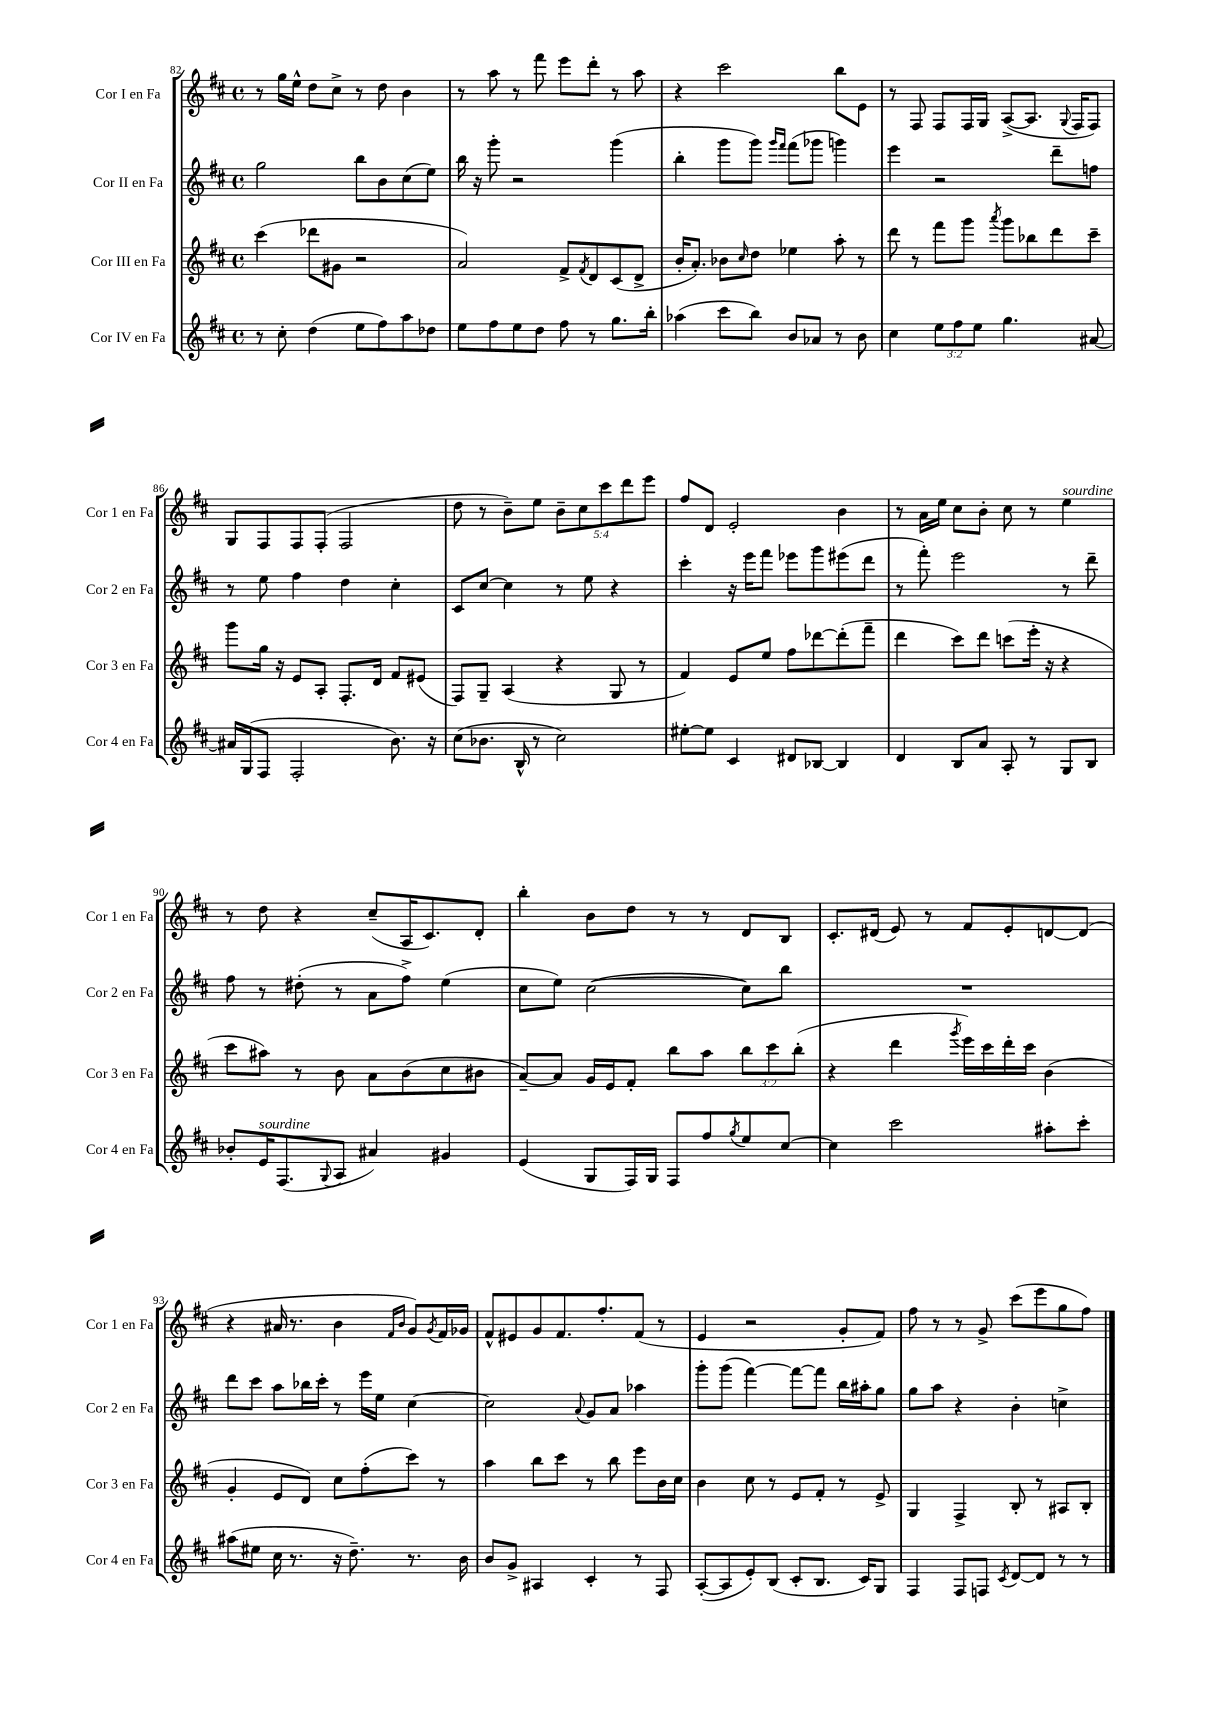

**kern	**kern	**kern	**kern
*staff4	*staff3	*staff2	*staff1
*clefG2	*clefG2	*clefG2	*clefG2
*k[f#c#]	*k[f#c#]	*k[f#c#]	*k[f#c#]
*M4/4	*M4/4	*M4/4	*M4/4
*met(c)	*met(c)	*met(c)	*met(c)
8r	(4ccc#\	2gg\	8r
8cc#'\	.	.	16gg\LL
.	.	.	16ee^^\JJ
(4dd\	8ddd-\L	.	8dd\L
.	8g#\J	.	8cc#^\J
8ee\L	2r	8bb\L	8r
8ff#\)	.	8b\	8dd\
8aa\	.	(8cc#\	4b\
8dd-\J	.	8ee\J)	.
=	=	=	=
8ee\L	2a/)	16bb\	8r
.	.	16r	.
8ff#\	.	8ggg'\	8aa\
8ee\	.	2r	8r
8dd\J	.	.	8fff#\
8ff#\	8f#^/L	.	8eee\L
.	8qf#/	.	.
8r	8d/	.	8ddd'\J
8.gg\L	(8c#/	(4ggg\	8r
.	8d^/J	.	8aa\
16bb'\Jk	.	.	.
=	=	=	=
(4aa-\	16b'/LK	4bb'\	4r
.	8.a'/J)	.	.
8ccc#\L	8b-\L	8ggg\L	2ccc#\
.	16qqcc#/	.	.
8bb\J)	8dd\J	8ggg\J)	.
.	.	16qqggg/LL	.
.	.	16qqfff#/JJ	.
8b/L	4ee-\	(8fff#\L	.
8a-/J	.	8ggg-\J	.
8r	8aa'\	4ggg\)	8bb\L
8b\	8r	.	8e\J
=	=	=	=
4cc#\	8ddd\	4eee\	8r
.	8r	.	8F#/
12ee\L	8fff#\L	2r	8F#/L
12ff#\	.	.	.
.	8ggg\J	.	16F#/L
12ee\J	.	.	.
.	.	.	16G/JJ
.	8qaaa/	.	.
4.gg\	8ggg\L	.	([8A^/L
.	8bb-\	.	8.A/]J
.	8ddd\	8ddd~\L	.
.	.	.	8qqG/
.	.	.	16F#/LK
[8a#/	8ccc#~\J	8ff\J	8F#/J)
=	=	=	=
16a#/]LL	8ggg\L	8r	8G/L
(16G/J	.	.	.
8F#/J	16gg\Jk	8ee\	8F#/
.	16r	.	.
2F#'/	8e/L	4ff#\	8F#/
.	8A'/J	.	(8F#'/J
.	8.F#'/L	4dd\	2F#/
.	16d/Jk	.	.
8.b\)	8f#/L	4cc#'\	.
.	(8e#/J	.	.
16r	.	.	.
=	=	=	=
(8cc#\L	8F#/L)	8c#/L	8dd\
8.b-\J	8G~/J	[8cc#/J	8r
.	(4A/	4cc#\]	8b~\L)
16B^^/	.	.	.
8r	.	.	8ee\J
2cc#\)	4r	8r	10b~\L
.	.	.	10cc#\
.	.	8ee\	.
.	.	.	10ccc#\
.	8G/	4r	.
.	.	.	10ddd\
.	8r	.	.
.	.	.	10eee\J
=	=	=	=
[8ee#'\L	4f#/)	4ccc#'\	8ff#/L
8ee#\]J	.	.	8d/J
4c#/	8e/L	16r	2e'/
.	.	16eee\LK	.
.	8ee/J	8fff#\J	.
8d#/L	8ff#\L	8eee-\L	.
[8B-/J	[8ddd-\	8ggg\	.
4B-/]	(8ddd-'\]	(8eee#\	4b\
.	8fff#~\J	8ddd\J	.
=	=	=	=
4d/	4ddd\	8r	8r
.	.	8fff#'\)	16a\LL
.	.	.	16ee\JJ
8B/L	8ccc#\L)	2eee\	8cc#\L
8a/J	8ddd\J	.	8b'\J
8A'/	(8ccc\L	.	8cc#\
8r	16eee'\Jk	.	8r
.	16r	.	.
8G/L	4r	8r	4ee\
8B/J	.	8ddd~\	.
=	=	=	=
8b-'/L	8ccc#\L	8ff#\	8r
16e/K	8aa#\J)	8r	8dd\
(8.F#/	.	.	.
.	8r	(8dd#'\	4r
8qqG/	.	.	.
8A/J	8b\	8r	.
4a#/)	8a\L	8a\L	(8cc#~/L
.	(8b\	8ff#^\J)	16A/K
.	.	.	8.c#/)
4g#/	8cc#\	(4ee\	.
.	8b#\J	.	8d'/J
=	=	=	=
(4e/	[8a~/L)	8cc#\L	4bb'\
.	8a/]J	8ee\J)	.
8G/L	16g/LL	([2cc#\	8b\L
.	16e/J	.	.
16F#/L)	8f#'/J	.	8dd\J
16G/JJ	.	.	.
8F#/L	8bb\L	.	8r
8ff#/	8aa\J	.	8r
8qgg/	.	.	.
8ee/	12bb\L	8cc#\]L)	8d/L
.	12ccc#\	.	.
[8cc#/J	.	8bb\J	8B/J
.	(12bb'\J	.	.
=	=	=	=
4cc#\]	4r	1r	8.c#'/L
.	.	.	(16d#/Jk
2ccc#\	4ddd\	.	8e/)
.	.	.	8r
.	8qggg/	.	.
.	16eee\LL)	.	8f#/L
.	16ccc#\	.	.
.	16ddd'\	.	8e'/
.	16ccc#\JJ	.	.
8aa#'\L	(4b\	.	[8d/
8ccc#'\J	.	.	(8d/]J
=	=	=	=
(8aa#\L	4g'/	8ddd\L	4r
8ee#\J	.	8ccc#\J	.
16cc#\	8e/L	8aa\L	16a#/
8.r	.	.	8.r
.	8d/J)	16bb-\L	.
.	.	16ccc#'\JJ	.
16r	8cc#\L	8r	4b\
8.dd~\)	.	.	.
.	(8ff#'\	16eee\LL	.
.	.	16ee\JJ	.
.	.	.	16qqf#/LL
.	.	.	16qqb/JJ
8.r	8ccc#\J)	[4cc#\	8g/L)
.	.	.	8qg/
.	8r	.	16f#/L
16b\	.	.	16g-/JJ
=	=	=	=
8b/L	4aa\	2cc#\]	8f#^^/L
8g^/J	.	.	8e#/
4A#/	8bb\L	.	8g/
.	8ccc#\J	.	8.f#/
.	.	8qqa/	.
4c#'/	8r	8g/L	.
.	.	.	8.ff#'/
.	8bb\	8a/J	.
8r	8eee\L	4aa-\	(8f#/J
8F#/	16b\L	.	8r
.	16cc#\JJ	.	.
=	=	=	=
([8A'/L	4b\	8ggg'\L	4e/
8A/]	.	(8ggg\J	.
8e'/)	8cc#\	[4fff#\)	2r
(8B/J	8r	.	.
8c#'/L	8e/L	8fff#\_L	.
8.B/J	8f#'/J	8fff#\]J	.
.	8r	16bb\LL	8g'/L
16c#/LK)	.	16aa#'\J	.
8G/J	8e^/	8gg\J	8f#/J)
=	=	=	=
4F#/	4G/	8gg\L	8ff#\
.	.	8aa\J	8r
8F#/L	4F#^/	4r	8r
8F/J	.	.	8g^/
8qc#/	.	.	.
[8d/L	8B'/	4b'\	(8ccc#\L
8d/]J	8r	.	8eee\
8r	8A#/L	4cc^\	8gg\
8r	8B'/J	.	8ff#\J)
==	==	==	==
*-	*-	*-	*-
